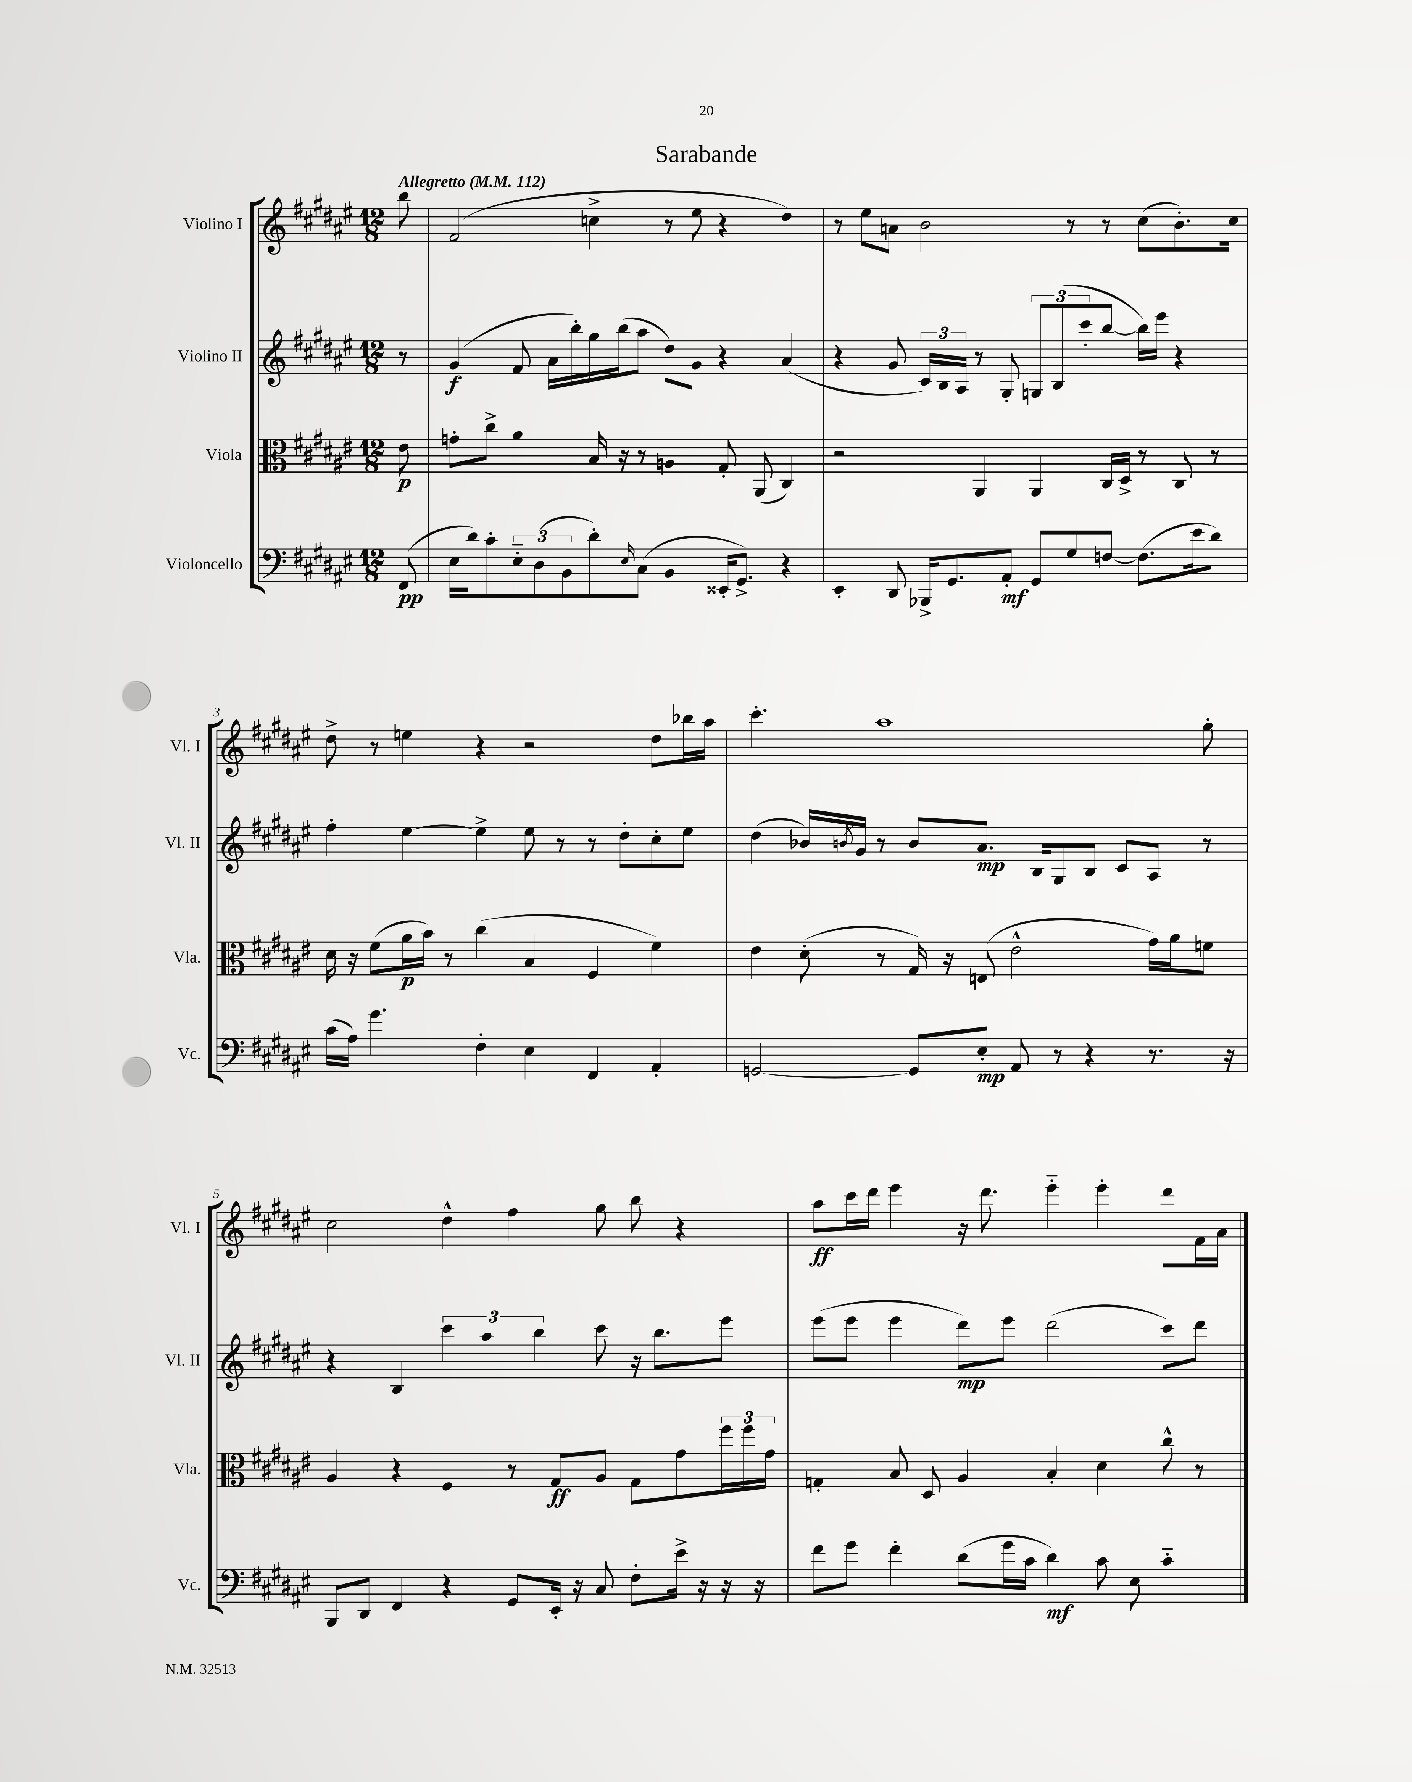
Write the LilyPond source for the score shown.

\header { title = "Sarabande" }
<<
\new StaffGroup <<
\new Staff = "s0" \with { instrumentName = "Violino I" shortInstrumentName = "Vl. I" } {
    \clef treble \key fis \major \numericTimeSignature \time 12/8 \partial 8 \tempo "Allegretto" 4 = 112
    b''8 |
    fis'2( c''4-> r8 eis''8 r4 dis''4) |
    r8 eis''8 a'8 b'2 r8 r8 cis''8( b'8.-.) cis''16 |
    dis''8-> r8 e''4 r4 r2 dis''8 bes''16 ais''16 |
    cis'''4.-. ais''1 gis''8-. |
    cis''2 dis''4-^ fis''4 gis''8 b''8 r4 |
    ais''8\ff cis'''16 dis'''16 eis'''4 r16 dis'''8. eis'''4-_ eis'''4-. dis'''8 fis'16 ais'16 \bar "|." |
}
\new Staff = "s1" \with { instrumentName = "Violino II" shortInstrumentName = "Vl. II" } {
    \clef treble \key fis \major \numericTimeSignature \time 12/8 \partial 8
    r8 |
    gis'4\f( fis'8 ais'16 b''16-.) gis''16 b''16( ais''8 dis''8) gis'8 r4 ais'4( |
    r4 gis'8 \tuplet 3/2 { cis'16) b16 ais16 } r8 gis8-. \tuplet 3/2 { g8 b8( cis'''8-. } b''8~ b''16) eis'''16 r4 |
    fis''4-. eis''4~ eis''4-> eis''8 r8 r8 dis''8-. cis''8-. eis''8 |
    dis''4( bes'16) \acciaccatura { b'8 } gis'16 r8 b'8 ais'8.\mp b16 gis8 b8 cis'8 ais8 r8 |
    r4 b4 \tuplet 3/2 { cis'''4 ais''4 b''4 } cis'''8 r16 b''8. eis'''8 |
    eis'''8( eis'''8 eis'''4 dis'''8\mp) eis'''8 dis'''2( cis'''8) dis'''8 \bar "|." |
}
\new Staff = "s2" \with { instrumentName = "Viola" shortInstrumentName = "Vla." } {
    \clef alto \key fis \major \numericTimeSignature \time 12/8 \partial 8
    eis'8\p |
    g'8-. cis''8-> ais'4 b16 r16 r8 a4 gis8-. ais,8( cis4) |
    r2 ais,4 ais,4 cis16 dis16-> r8 cis8 r8 |
    dis'16 r16 fis'8( ais'16\p b'16) r8 cis''4( b4 fis4 fis'4) |
    eis'4 dis'8-.( r8 gis16) r16 e8( eis'2-^ gis'16) ais'16 f'8 |
    ais4 r4 fis4 r8 gis8\ff ais8 gis8 gis'8 \tuplet 3/2 { fis''16 fis''16 gis'16 } |
    g4-. b8 dis8 ais4 b4-. dis'4 cis''8-^ r8 \bar "|." |
}
\new Staff = "s3" \with { instrumentName = "Violoncello" shortInstrumentName = "Vc." } {
    \clef bass \key fis \major \numericTimeSignature \time 12/8 \partial 8
    fis,8\pp( |
    eis16 dis'16) cis'8-. \tuplet 3/2 { eis8-_ dis8( b,8 } dis'8-.) \grace { eis16 } cis8( b,4 eisis,16-. gis,8.->) r4 |
    eis,4-. dis,8 bes,,16-> gis,8. ais,8-.\mf gis,8 gis8 f8~ f8.( eis'16 dis'8) |
    cis'16( ais16) gis'4. fis4-. eis4 fis,4 ais,4-. |
    g,2~ g,8 eis8-.\mp ais,8 r8 r4 r8. r16 |
    b,,8 dis,8 fis,4 r4 gis,8 eis,16-. r16 cis8 fis8-. eis'16-> r16 r16 r16 |
    fis'8 gis'8 fis'4-. dis'8( gis'16 cis'16 dis'4\mf) cis'8 eis8 cis'4-_ \bar "|." |
}
>>
>>
